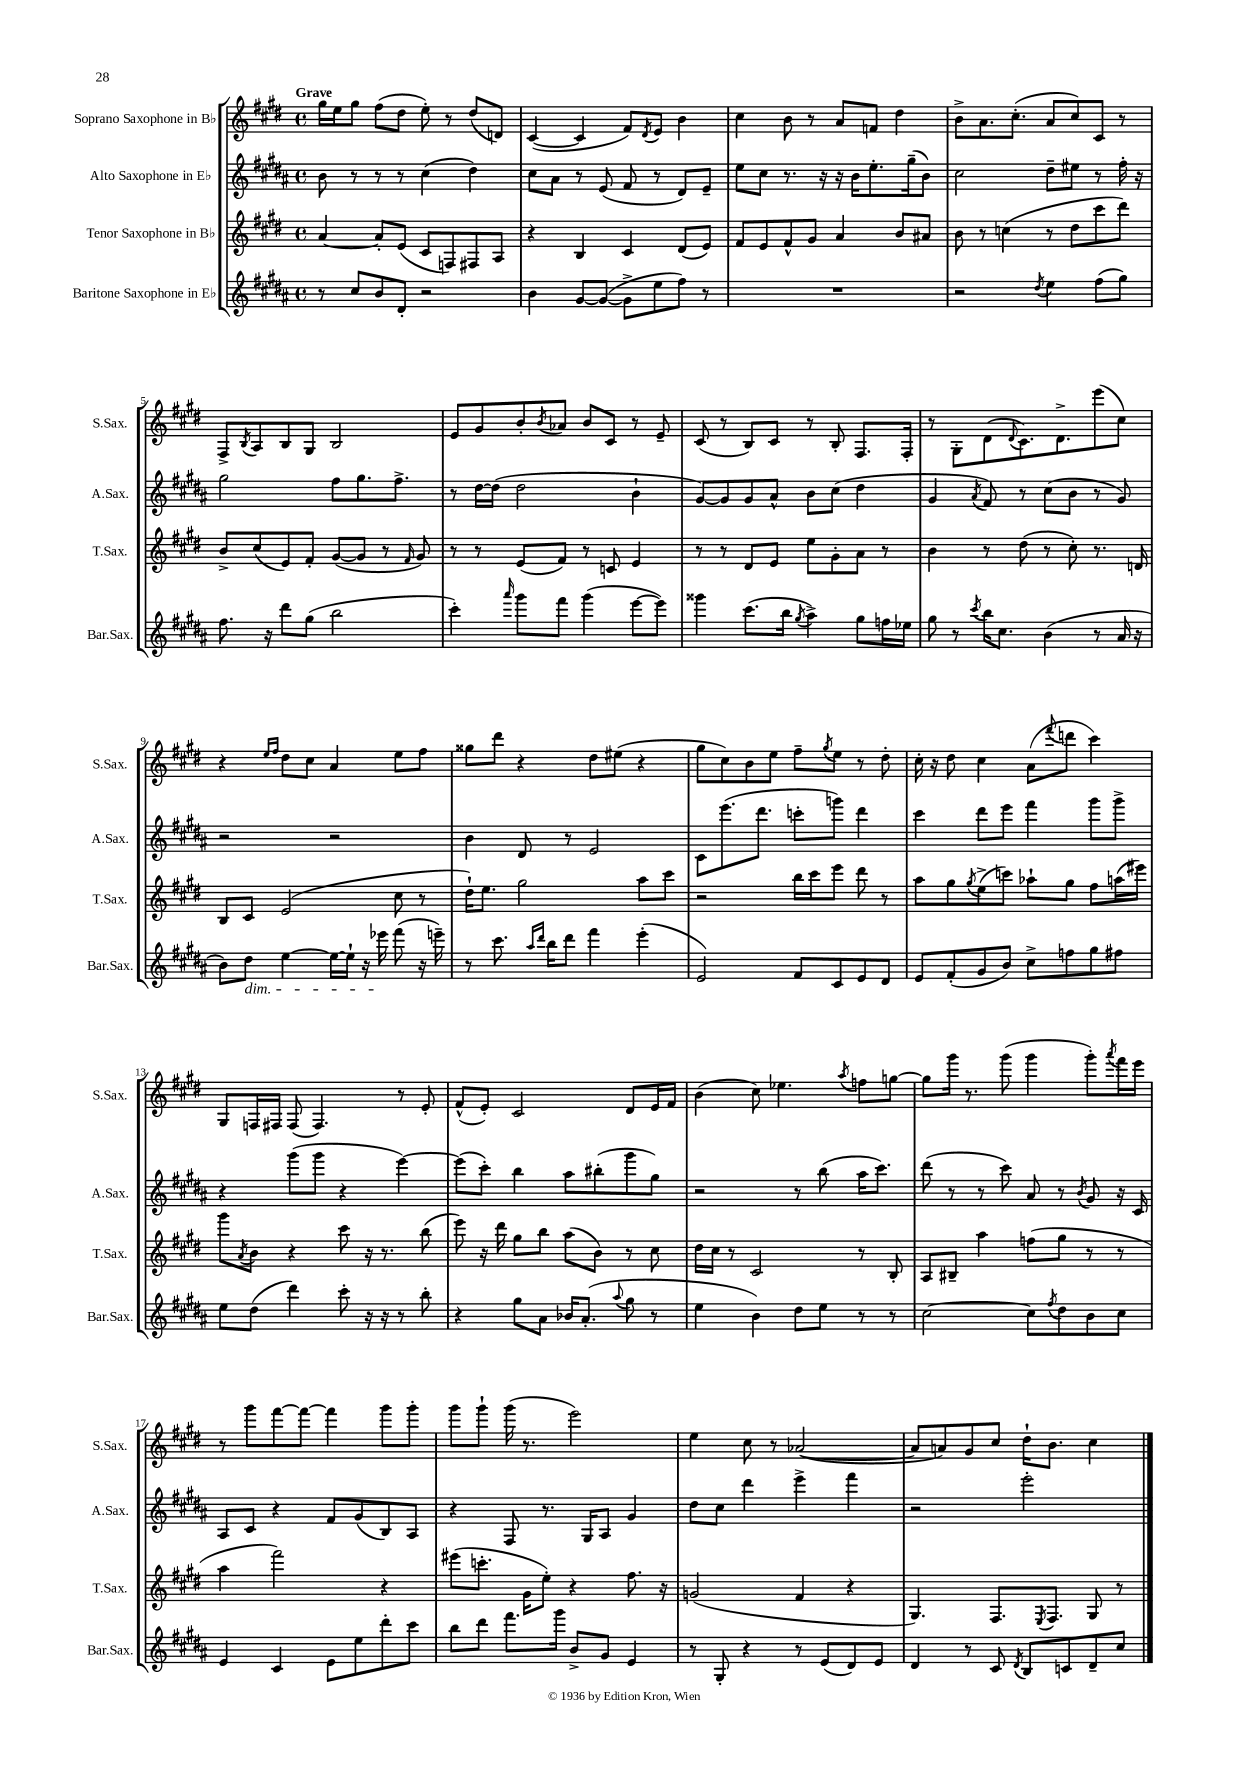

**kern	**kern	**kern	**kern
*staff4	*staff3	*staff2	*staff1
*clefG2	*clefG2	*clefG2	*clefG2
*k[f#c#g#d#a#]	*k[f#c#g#d#]	*k[f#c#g#d#a#]	*k[f#c#g#d#]
*M4/4	*M4/4	*M4/4	*M4/4
*met(c)	*met(c)	*met(c)	*met(c)
8r	[4a	8b	16gg#
.	.	.	16ee
8cc#	.	8r	8gg#
8b	8a']	8r	(8ff#
8d#'	(8e	8r	8dd#
2r	8c#	(4cc#	8ee')
.	8F)	.	8r
.	8F#	4dd#)	(8dd#
.	8A	.	8d)
=	=	=	=
4b	4r	8cc#	([4c#
.	.	8a#	.
[8g#	4B	8r	4c#]
(8g#_	.	(8e	.
8g#^]	4c#	8f#	8f#)
.	.	.	8qd#
8ee	.	8r	8e
8ff#)	(8d#	8d#)	4b
8r	8e)	8e~	.
=	=	=	=
1r	8f#	8ee	4cc#
.	8e	8cc#	.
.	8f#^^	8.r	8b
.	8g#	.	8r
.	.	16r	.
.	4a	16r	8a
.	.	16b	.
.	.	8.ee'	8f
.	8b	.	4dd#
.	.	(16gg#~	.
.	8a#	8b)	.
=	=	=	=
2r	8b	2cc#	8b^
.	8r	.	8.a
.	(4cc	.	.
.	.	.	(8.cc#'
8qdd#	.	.	.
4ee	8r	8dd#~	8a
.	8dd#	8ee#	8cc#)
(8ff#	8ccc#	8r	8c#
8gg#)	8ddd#)	16ff#'	8r
.	.	16r	.
=	=	=	=
8.ff#	8b^	2gg#	8F#^
.	.	.	8qB
.	(8cc#	.	8A
16r	.	.	.
8ddd#	8e)	.	8B
(8gg#	8f#'	.	8G#
2bb	([8g#	8ff#	2B
.	8g#]	8.gg#	.
.	8r	.	.
.	.	8.ff#^	.
.	16qqf#	.	.
.	8g#)	.	.
=	=	=	=
4ccc#')	8r	8r	8e
.	8r	[16dd#	8g#
.	.	(16dd#]	.
16qqaaa#	.	.	.
8ggg#	(8e	2dd#	8b'
.	.	.	8qb
8fff#	8f#)	.	8a-
(4ggg#	8r	.	8b
.	8c	.	8c#
[8eee	4e	4b`	8r
8eee])	.	.	8e~
=	=	=	=
4ggg##	8r	[8g#)	(8c#
.	8r	8g#]	8r
(8.ccc#	8d#	8g#	8B)
.	8e	8a#^^	8c#
16bb	.	.	.
8qgg#	.	.	.
4aa#^)	8ee	8b	8r
.	8g#'	(8cc#	8B'
8gg#	8a	4dd#	8.F#
16ff	8r	.	.
16ee-	.	.	16F#'
=	=	=	=
8gg#	4b	4g#	8r
8r	.	.	8G#'
8qccc#	.	8qa#	.
16bb	8r	8f#)	(8d#
8.cc#	.	.	.
.	.	.	8qqd#
.	(8dd#	8r	8.c#)
(4b	8r	(8cc#	.
.	.	.	8.d#^
.	8cc#')	8b	.
8r	8.r	8r	(8eee
16a#	.	8g#)	8cc#)
16r	16d	.	.
=	=	=	=
8b)	8B	2r	4r
8dd#	8c#	.	.
.	.	.	16qqee
.	.	.	16qqff#
[4ee	(2e	.	8dd#
.	.	.	8cc#
16ee_	.	2r	4a
16ee`]	.	.	.
16r	.	.	.
16eee-	.	.	.
(8fff#	8cc#	.	8ee
16r	8r	.	8ff#
16eee~)	.	.	.
=	=	=	=
8r	16dd#`)	4b	8gg##
.	8.ee	.	.
8.ccc#	.	.	8ddd#
.	2gg#	8d#	4r
16qqaa#	.	.	.
16qqddd#	.	.	.
16bb	.	.	.
8ddd#	.	8r	.
4fff#	.	2e	8dd#
.	.	.	(8ee#
(4eee'	8aa	.	4r
.	8ccc#	.	.
=	=	=	=
2e)	2r	8c#	8gg#
.	.	(8.eee	8cc#)
.	.	.	8b
.	.	8.ddd#	.
.	.	.	8ee
8f#	16bb	8ccc'	8ff#~
.	16ccc#	.	.
.	.	.	8qgg#
8c#	8eee	8ggg)	8ee
8e	8ddd#	4ddd#	8r
8d#	8r	.	8dd#'
=	=	=	=
8e	8aa	4ccc#	16cc#'
.	.	.	16r
(8f#'	8gg#	.	8dd#
.	8qgg#	.	.
8g#	(8ee^	8ddd#	4cc#
8b)	8ccc)	8eee	.
8cc#^	8aa-`	4fff#	(8a
.	.	.	8qqfff#
8ff	8gg#	.	8ddd
8gg#	8ff#	8ggg#	4ccc#)
8ff#	(16aa	8ggg#^	.
.	16eee#)	.	.
=	=	=	=
8ee	8ggg#	4r	8G#
.	8qa	.	.
(8dd#	8b	.	16F
.	.	.	16F#
4ddd#)	4r	(8ggg#	(8F#
.	.	8ggg#	4.F#)
8ccc#'	8ccc#	4r	.
16r	16r	.	.
16r	8.r	.	.
8r	.	[4eee)	8r
8bb'	(8bb	.	8e'
=	=	=	=
4r	8eee)	(8eee]	(8f#^^
.	16r	8ccc#')	8e')
.	16ddd#	.	.
8gg#	8gg#	4bb	2c#
8a#	8bb	.	.
16b-	(8aa	8aa#	.
(8.a#'	.	.	.
.	8b)	(8bb#'	.
8qqaa#	.	.	.
8gg#	8r	8ggg#	8d#
8r	8cc#	8gg#)	16e
.	.	.	16f#
=	=	=	=
4ee	16dd#	2r	(4b
.	16cc#	.	.
.	8r	.	.
4b)	2c#	.	8cc#)
.	.	.	4.ee-
8dd#	.	8r	.
8ee	.	(8bb	.
.	.	.	8qaa
8r	8r	16aa#	8ff
.	.	8.ccc#)	.
8r	8B'	.	[8gg
=	=	=	=
[2cc#	8A	(8ddd#	8gg]
.	8B#~	8r	16ggg#
.	.	.	8.r
.	4aa	8r	.
.	.	8ccc#)	(8ggg#
8cc#]	(8ff	8a#	4ggg#
8qff#	.	.	.
8dd#	8gg#	8r	.
.	.	8qb	.
8b	8r	8g#	8ggg#')
.	.	.	8qaaa
8cc#	8r	16r	16fff#
.	.	16c#	16eee
=	=	=	=
4e	4aa	8A#	8r
.	.	8c#	8ggg#
4c#	2fff#)	4r	[8fff#
.	.	.	8fff#_
8e	.	8f#	4fff#]
8ee	.	(8g#	.
8ddd#'	4r	8B)	8ggg#
8ccc#	.	8A#	8ggg#'
=	=	=	=
8bb	(8eee#	4r	8ggg#
8ddd#	8.ccc'	.	8ggg#`
8.fff#	.	8F#	(16ggg#
.	16g#	.	8.r
.	8ee')	8.r	.
16ggg#	.	.	.
8b^	4r	.	2eee)
.	.	16G#	.
8g#	.	8A#	.
4e	8.ff#	4g#	.
.	16r	.	.
=	=	=	=
8r	(2g	8dd#	4ee
8G#'	.	8cc#	.
4r	.	4ddd#	8cc#
.	.	.	8r
8r	4f#	4eee^	([2a-
(8e	.	.	.
8d#)	4r	4fff#	.
8e	.	.	.
=	=	=	=
4d#	4.G#)	2r	8a-]
.	.	.	8a)
8r	.	.	8g#
8c#	8.F#	.	8cc#
8qd#	.	.	.
8B	.	2eee'	16dd#`
.	8qE	.	.
.	8.F#	.	8.b
8c	.	.	.
8d#~	8G#	.	4cc#
8cc#	8r	.	.
==	==	==	==
*-	*-	*-	*-
